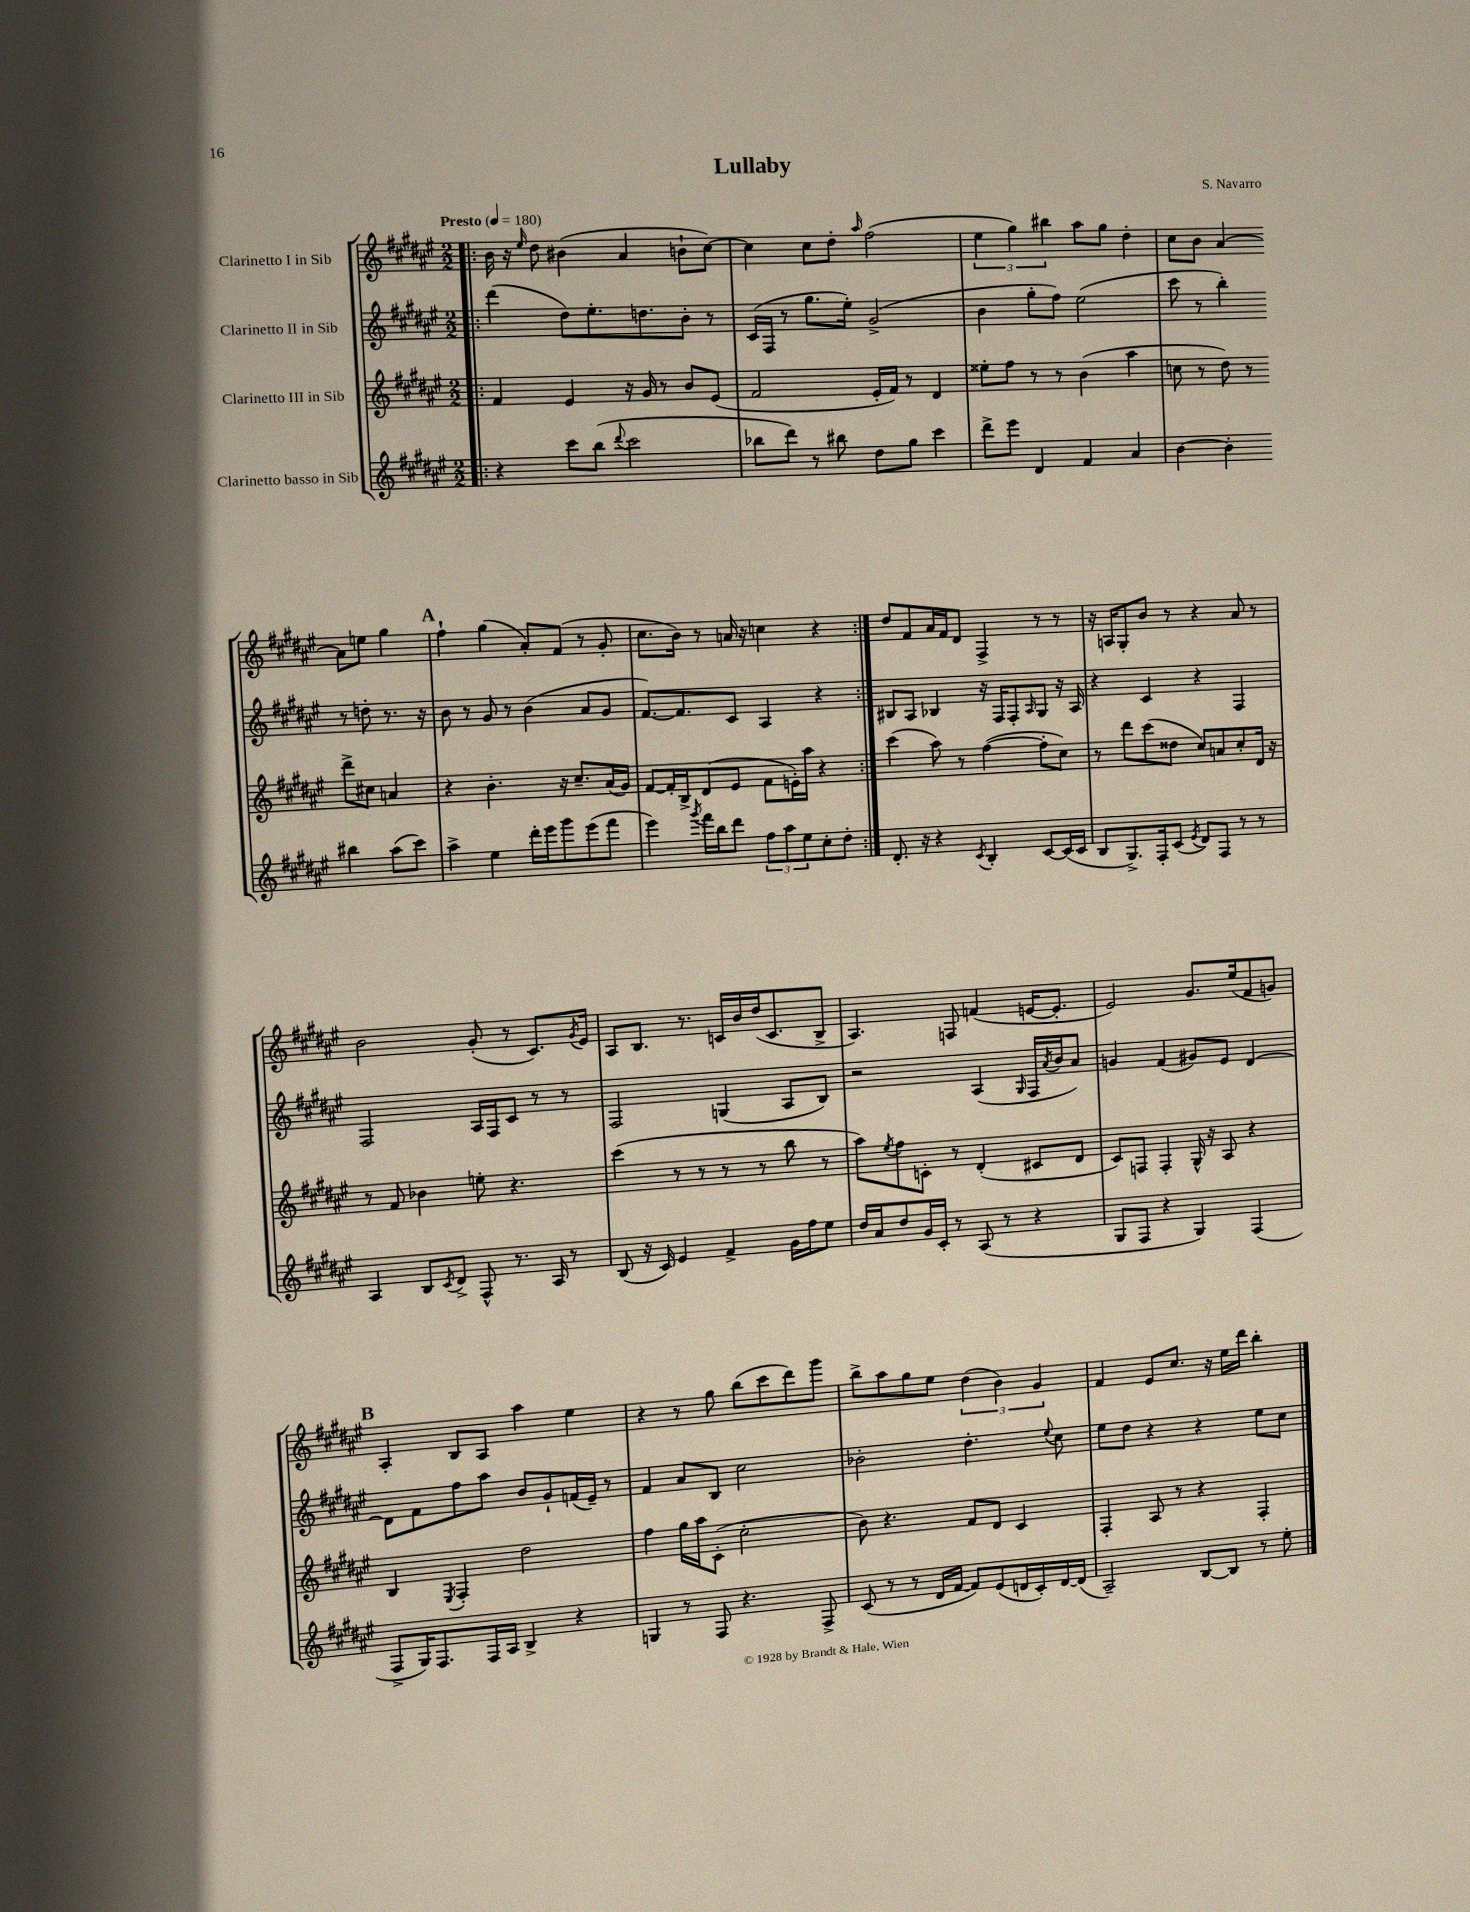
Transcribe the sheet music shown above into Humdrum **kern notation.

**kern	**kern	**kern	**kern
*staff4	*staff3	*staff2	*staff1
*clefG2	*clefG2	*clefG2	*clefG2
*k[f#c#g#d#a#e#]	*k[f#c#g#d#a#e#]	*k[f#c#g#d#a#e#]	*k[f#c#g#d#a#e#]
*M2/2	*M2/2	*M2/2	*M2/2
*MM180	*MM180	*MM180	*MM180
=!|:	=!|:	=!|:	=!|:
4r	4f#/	(4ddd#\	16b\
.	.	.	16r
.	.	.	16qqee#/
.	.	.	8dd#\
8ccc#\L	4e#/	8dd#\L)	(4b#\
(8bb\J	.	8.ee#'\	.
8qqddd#/	.	.	.
2ccc#\	16r	.	4a#/
.	16g#/	8.dd\	.
.	8r	.	.
.	8b/L	8b'\J	8b`\L
.	(8e#/J	8r	[8cc#\J)
=	=	=	=
8bb-\L	2f#/	(16c#/LL	4cc#\]
.	.	16F#/JJ	.
8ddd#\J)	.	8r	.
8r	.	8.gg#\L	8cc#\L
8bb#\	.	.	8dd#'\J
.	.	16ee#'\Jk)	.
.	.	.	16qqaa#/
8dd#\L	16e#'/LL	(2g#^/	(2ff#\
.	16f#/JJ)	.	.
8gg#\J	8r	.	.
4ccc#\	4d#/	.	.
=	=	=	=
8ddd#^\L	8ee##'\L	4b\	6ee#\
8eee#\J	8ff#\J	.	.
.	.	.	6gg#\)
4d#/	8r	8gg#'\L	.
.	.	.	6bb#\
.	8r	8ff#\J)	.
4f#/	(4b\	(2ee#\	8aa#\L
.	.	.	8gg#\J
4a#/	4aa#\	.	4dd#'\
=	=	=	=
[4b\	8cc\	8ccc#\	8cc#\L
.	8r	8r	8b\J
4b'\]	8dd#\)	4bb'\)	[4a#/
.	8r	.	.
4bb#\	8ddd#^\L	8r	8a#\]L
.	8cc#\J	8dd'\	8ee\J
(8aa#\L	4a/	8.r	4gg#\
8ccc#\J)	.	.	.
.	.	16r	.
=	=	=	=
4aa#^\	4r	8b\	4ff#`\
.	.	8r	.
4ee#\	4.b'\	8g#/	(4gg#\
.	.	8r	.
16ddd#'\LL	.	(4b\	8a#'/L)
16eee#\J	.	.	.
8ggg#\	16r	.	(8f#/J
.	8.cc#~/L	.	.
(8eee#\	.	8a#/L	8r
8fff#\J	(16a#/L	8g#/J	8g#'/
.	16g#/JJ)	.	.
=	=	=	=
4eee#\)	[8f#/L	[8.f#/L)	8.cc#\L
.	16f#'/]L	.	.
.	16B^/J	8.f#/]	16b\Jk)
8qggg#/	.	.	.
16fff#\LL	(8d#/	.	8r
16bb\J	.	.	.
8ddd#\J	8e#/J	8c#/J	16a/
.	.	.	16r
12ff#\L	8f#\L	4A#/	4cc\
12aa#\	.	.	.
.	16e'\L)	.	.
12ee#\	.	.	.
.	16aa#\JJ	.	.
8cc#'\	4r	4r	4r
8dd#'\J	.	.	.
=:|!	=:|!	=:|!	=:|!
8.d#'/	(4ccc#\	8B#/L	8dd#/L
.	.	8A#/J	8f#/
16r	.	.	.
4r	8aa#\)	4B-/	16a#/L
.	.	.	16f#/J
.	8r	.	8d#/J
8qc#/	.	.	.
4B'/	([4ff#\	16r	4F#^/
.	.	16F#/LK	.
.	.	8F#'/	.
.	.	16qqA#/	.
[8c#/L	8ff#'\]L	8G#/J	8r
(16c#/]L	8cc#\J)	16r	8r
16c#/JJ	.	16A#/	.
=	=	=	=
8B/L	8r	4r	16r
.	.	.	16A/LK
8.G#^/)	8ddd#\L	.	8G#'/
.	(8ccc#\	4c#/	8b/J
16F#'/k	.	.	.
(8c#/J	8dd##\J	.	8r
8qe#/	.	.	.
8d#/L)	8cc#/L)	4r	4r
8F#/J	8a/	.	.
8r	8cc#'/	4F#/	8a#/
8r	16d#/Jk	.	8r
.	16r	.	.
=	=	=	=
4A#/	8r	2F#/	2b\
.	8f#/	.	.
8B/L	4b-\	.	.
8qc#/	.	.	.
8d#^/J	.	.	.
8F#^^/	8ee'\	16A#/LL	(8g#'/
.	.	16F#/J	.
8.r	4.r	8c#/J	8r
.	.	8r	8.c#/L)
16A#/	.	.	.
8r	.	8r	.
.	.	.	8qg#/
.	.	.	16e#/Jk
=	=	=	=
(8B/	(4ccc#\	2F#/	8A#/L
16r	.	.	8.B/J
16c#/)	.	.	.
4e#/	8r	.	.
.	.	.	8.r
.	8r	.	.
4f#^/	8r	(4G/	16c/LL
.	.	.	16b/
.	8r	.	(16dd#/J
.	.	.	8.c/
16g#\LL	8bb\	8A#/L	.
16ff#\J	.	.	.
8ee#\J	8r	8B/J)	8B^/J
=	=	=	=
16dd#/LL	8aa#\L)	2r	4.A#/)
16a#/J	.	.	.
.	8qee#/	.	.
8dd#/	8ff#\	.	.
16g#/L	8c'\J	.	.
16c#'/JJ	.	.	.
8r	8r	.	8F/
(8A#/	(4d#'/	(4A#/	(4f/
8r	.	.	.
.	.	16qqG#/	.
4r	8c#/L	16F#/LL	[16e/LK
.	.	8qa#/	.
.	.	16b/J	8.e'/]J
.	8d#/J	8a#/J)	.
=	=	=	=
8G#/L	8c#/L)	4g/	2e#/)
8F#/J	8F/J	.	.
4r	4F'/	(4f#/	.
4G#/)	16G#^^/	8g#/L)	8.g#/L
.	16r	.	.
.	8A#/	8e#/J	.
.	.	.	(16ee#/k
(4F#/	4r	[4d#/	8f#/
.	.	.	8g/J)
=	=	=	=
8F#^/L	4B/	8d#\]L	4A#'/
16G#/K)	.	8f#\	.
8.F#/	.	.	.
.	8qE#/	.	.
.	4F#'/	8ff#\	8B/L
16F#/L	.	8aa#\J	8A#/J
16A#/JJ	.	.	.
4B^/	2dd#\	8b/L	4aa#\
.	.	8g#`/	.
4r	.	(16f/L	4ee#\
.	.	16e#~/JJ)	.
.	.	8r	.
=	=	=	=
4G/	4ff#\	4f#/	4r
8r	16gg#\LL	8a#/L	8r
.	16aa#\J	.	.
8F#/	(8c#'\J	8B/J	8gg#\
4.r	2cc#'\	2cc#\	(8bb\L
.	.	.	8ccc#\
.	.	.	8ddd#\)
8F#^/	.	.	8ggg#\J
=	=	=	=
(8c#/	8b\)	2b-'\	8bb^\L
8r	4.r	.	8aa#\
8r	.	.	8gg#\
16d#/LL	.	.	8ee#\J
[16f#/JJ	.	.	.
8f#/]L)	8f#/L	4.dd#'\	(6dd#\
(8e#/	8d#/J	.	.
.	.	.	6b\)
16d/L	4c#/	.	.
16c#'/)	.	.	.
.	.	.	6g#/
.	.	8qqee#/	.
[16d/	.	8cc#\	.
(16d/]JJ	.	.	.
=	=	=	=
2A#~/)	4F#'/	8ee#\L	4f#/
.	.	8dd#\J	.
.	8A#/	4r	8e#/L
.	8r	.	8.cc#/J
[8B/L	4r	4r	.
.	.	.	16r
8B/]J	.	.	16ee#\LL
.	.	.	16ddd#\JJ
8r	4F#'/	8ee#\L	4bb'\
8ee#'\	.	8cc#\J	.
==	==	==	==
*-	*-	*-	*-
